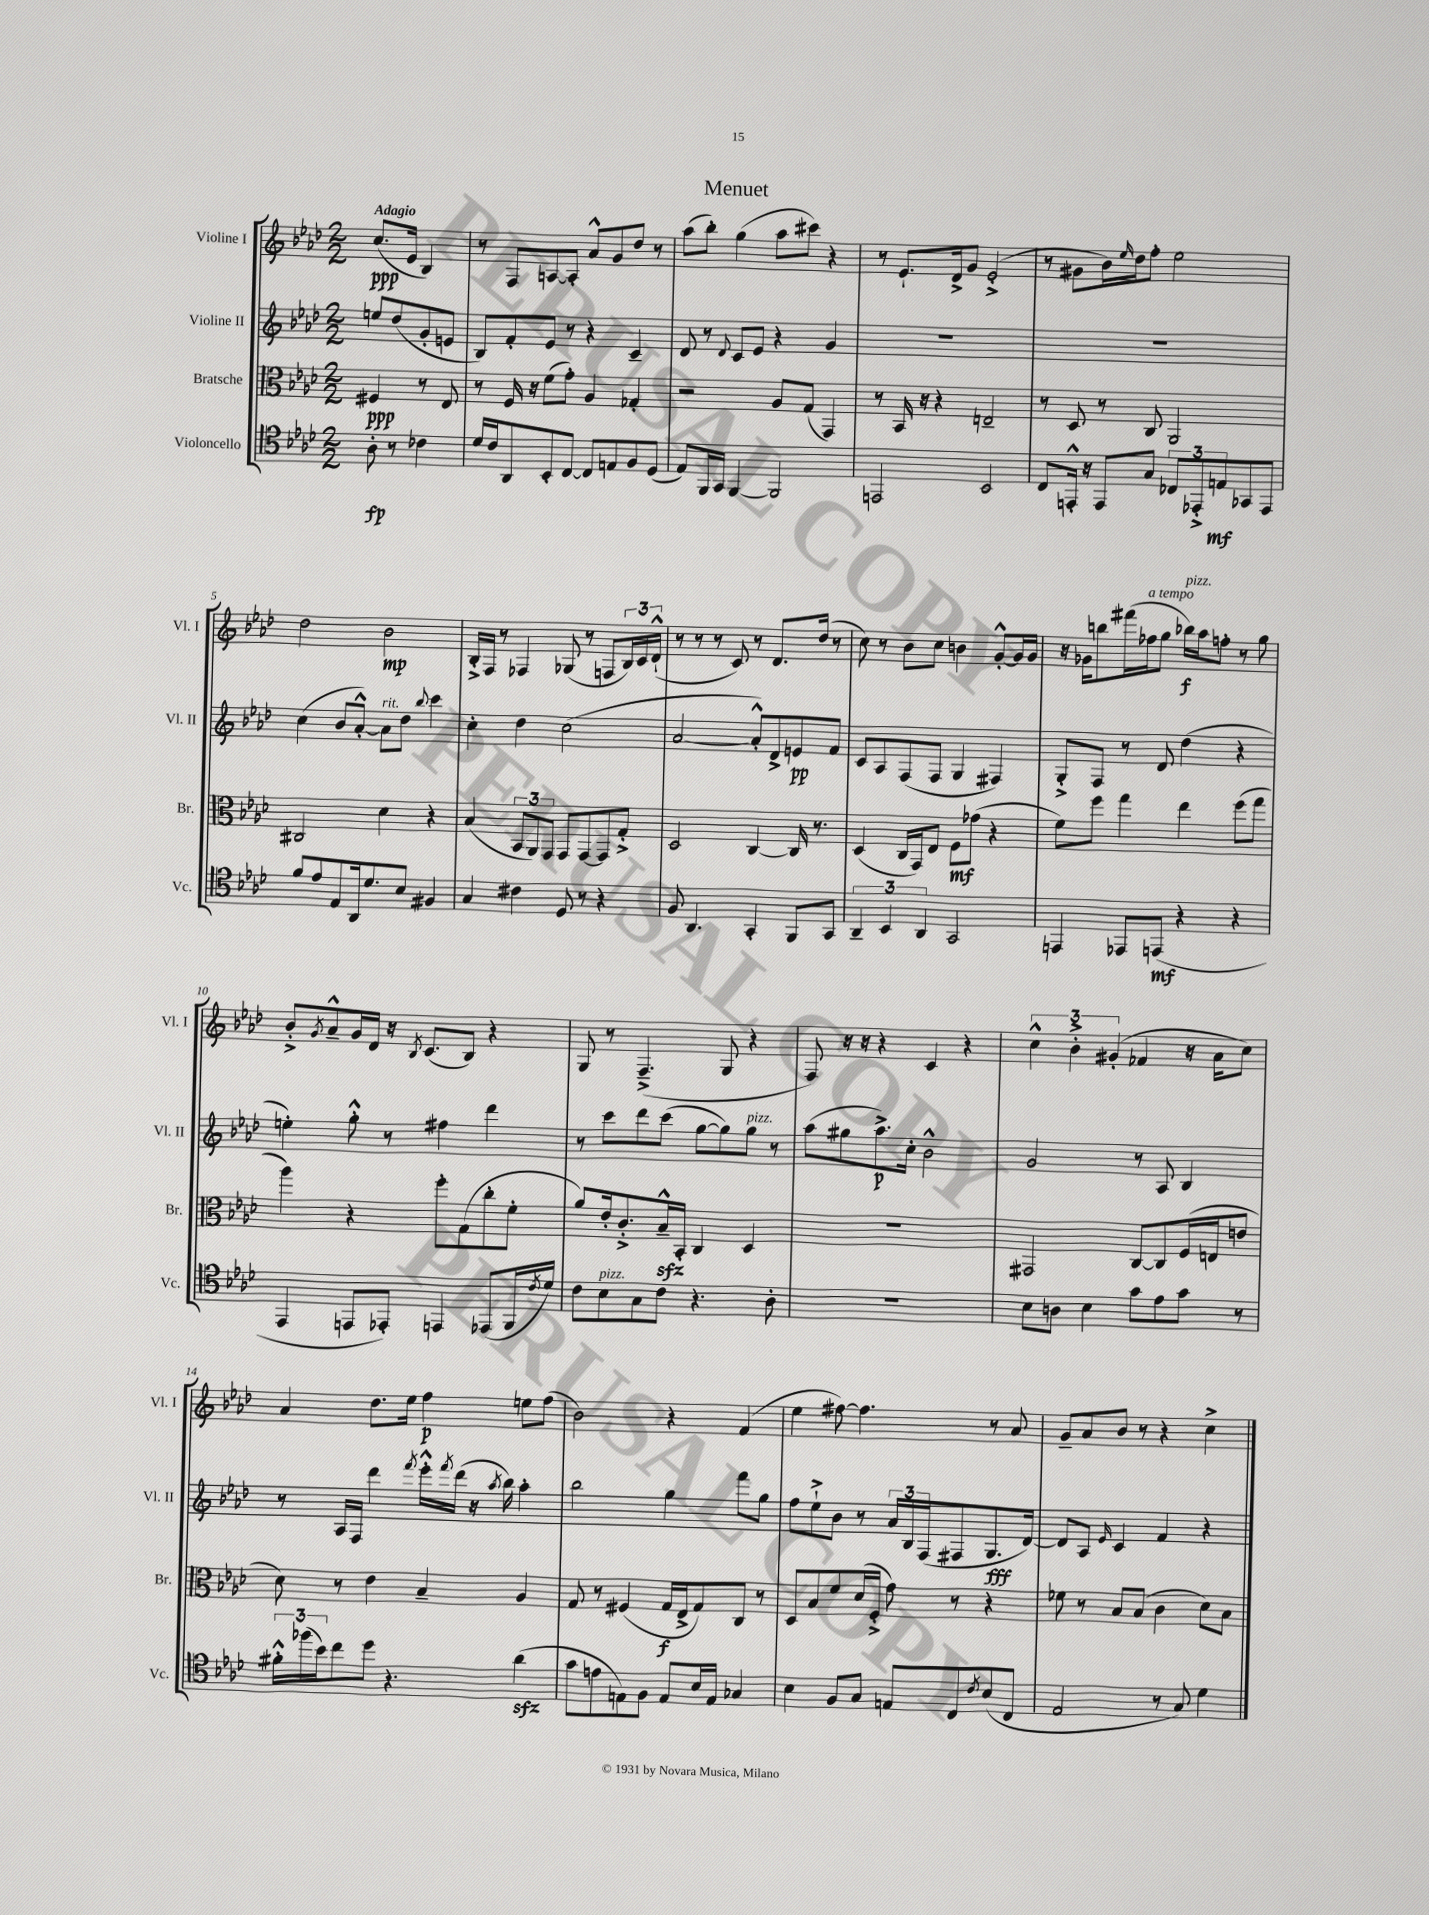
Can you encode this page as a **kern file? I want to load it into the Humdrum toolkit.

**kern	**dynam	**kern	**dynam	**kern	**dynam	**kern	**dynam
*part4	*part4	*part3	*part3	*part2	*part2	*part1	*part1
*staff4	*staff4	*staff3	*staff3	*staff2	*staff2	*staff1	*staff1
*I"Violoncello	*	*I"Bratsche	*	*I"Violine II	*	*I"Violine I	*
*I'Vc.	*	*I'Br.	*	*I'Vl. II	*	*I'Vl. I	*
*clefC4	*	*clefC3	*	*clefG2	*	*clefG2	*
*k[b-e-a-d-]	*	*k[b-e-a-d-]	*	*k[b-e-a-d-]	*	*k[b-e-a-d-]	*
*M2/2	*	*M2/2	*	*M2/2	*	*M2/2	*
=	=	=	=	=	=	=	=
!	!	!	!	!	!	!LO:TX:a:B:t=Adagio	!
8A-'\	fp	4F#X/	ppp	8een/L	.	(8.cc/L	ppp
8r	.	.	.	(8dd-/	.	.	.
.	.	.	.	.	.	16e-/Jk	.
4c-X\	.	8r	.	8g'/	.	4B-/)	.
.	.	8E-/	.	8en/J	.	.	.
=1	=1	=1	=1	=1	=1	=1	=1
16d-/LL	.	8r	.	8B-/L)	.	8r	.
16c/J	.	.	.	.	.	.	.
8AA-/	.	16F/	.	8f'/	.	8F/L	.
.	.	16r	.	.	.	.	.
8BB-'/	.	(8f\L	.	8e-/J	.	[8An/	.
[8C/J	.	8g'\J)	.	8r	.	8A'/J]	.
8C/L]	.	4A-/	.	4r	.	8a-^^/L	.
8En/	.	.	.	.	.	8g/	.
8F/	.	4G-X'/	.	4c~/	.	8dd-/J	.
(8D-/J	.	.	.	.	.	8r	.
=2	=2	=2	=2	=2	=2	=2	=2
8E-/L)	.	2r	.	8d-/	.	(8aa-\L	.
16FF/L	.	.	.	8r	.	8bb-'\J)	.
16GG/JJ	.	.	.	.	.	.	.
.	.	.	.	8qqd-/	.	.	.
[4FF/	.	.	.	8c/L	.	(4gg\	.
.	.	.	.	8e-/J	.	.	.
2FF/]	.	8A-/L	.	4r	.	8aa-\L	.
.	.	(8G/J	.	.	.	8ccc#X\J)	.
.	.	4GG/)	.	4g/	.	4r	.
=3	=3	=3	=3	=3	=3	=3	=3
2EEn/	.	8r	.	1r	.	8r	.
.	.	16BB-/	.	.	.	8.e-`/L	.
.	.	16r	.	.	.	.	.
.	.	4r	.	.	.	.	.
.	.	.	.	.	.	16d-^/k	.
.	.	.	.	.	.	8g/J	.
2BB-/	.	2En~/	.	.	.	(2e-'^/	.
=4	=4	=4	=4	=4	=4	=4	=4
8C/L	.	8r	.	1r	.	8r	.
16EEn'^^/Jk	.	8D-/	.	.	.	8g#X\L	.
16r	.	.	.	.	.	.	.
8EE/L	.	8r	.	.	.	16b-\L)	.
.	.	.	.	.	.	16qqee-/	.
.	.	.	.	.	.	16dd-\J	.
8G/J	.	8C/	.	.	.	8ff'\J	.
12C-X/L	.	2AA-/	.	.	.	2ee-\	.
12EE-X'^/	.	.	.	.	.	.	.
12En/	mf	.	.	.	.	.	.
8GG-X/	.	.	.	.	.	.	.
8EE-/J	.	.	.	.	.	.	.
!!LO:LB:g=z
=5	=5	=5	=5	=5	=5	=5	=5
8f/L	.	2C#X/	.	(4cc\	.	2dd-\	.
8e-/	.	.	.	.	.	.	.
8E-/	.	.	.	8b-/L	.	.	.
16AA-/k	.	.	.	[8a-'^^/J)	.	.	.
8.d-/	.	.	.	.	.	.	.
!	!	!	!	!LO:TX:a:i:t=rit.	!	!	!
.	.	4d-\	.	8a-\L]	.	2b-\	mp
8B-/J	.	.	.	8dd-\J	.	.	.
.	.	.	.	8qqbb-/	.	.	.
4F#X/	.	4r	.	4ccc\	.	.	.
=6	=6	=6	=6	=6	=6	=6	=6
4G/	.	(4B-/	.	4cc'\	.	16B-'^/LL	.
.	.	.	.	.	.	16F/JJ	.
.	.	.	.	.	.	8r	.
4c#X\	.	12BB-/L	.	4dd-\	.	4F-X/	.
.	.	12AA-/)	.	.	.	.	.
.	.	12GG/J	.	.	.	.	.
8D-/	.	8GG/L	.	(2cc\	.	(8G-X/	.
8r	.	[8GG/	.	.	.	8r	.
4r	.	8GG/]	.	.	.	8Fn/L	.
.	.	8G'^/J	.	.	.	24B-/L)	.
.	.	.	.	.	.	24c/	.
.	.	.	.	.	.	(24d-`^^/JJ	.
=7	=7	=7	=7	=7	=7	=7	=7
8F/	.	2D-/	.	[2a-/	.	8r	.
4.AA-/	.	.	.	.	.	8r	.
.	.	.	.	.	.	8r	.
.	.	.	.	.	.	8c/)	.
4GG'/	.	[4C/	.	8a-'^^/L])	.	8r	.
.	.	.	.	8d-^/	.	8.d-/L	.
8FF/L	.	16C/]	.	8en/	pp	.	.
.	.	8.r	.	.	.	(16dd-/Jk	.
8GG/J	.	.	.	8f/J	.	8r	.
=8	=8	=8	=8	=8	=8	=8	=8
6AA-~/	.	(4D-/	.	8c/L	.	8cc\)	.
.	.	.	.	8A-/	.	8r	.
6BB-/	.	.	.	.	.	.	.
.	.	16C/LL	.	(8F/	.	8b-\L	.
.	.	16GG/J)	.	.	.	.	.
6AA-/	.	.	.	.	.	.	.
.	.	8E-/J	.	8F/J	.	8cc\J	.
2GG/	.	8F\L	mf	4G/	.	4bn\	.
.	.	(8g-X\J	.	.	.	.	.
.	.	4r	.	4F#X/)	.	[8g'^^/L	.
.	.	.	.	.	.	16g/L]	.
.	.	.	.	.	.	16g/JJ	.
=9	=9	=9	=9	=9	=9	=9	=9
4EEn/	.	8f\L)	.	8G'^/L	.	16r	.
.	.	.	.	.	.	16g-X\KL	.
.	.	8ff\J	.	8F/J	.	8bbn\	.
8EE-X/L	.	4gg\	.	8r	.	(16fff#X\L	.
!	!	!	!	!	!	!LO:TX:a:i:t=a tempo	!
.	.	.	.	.	.	16ff-X\J	.
(8EEn/J	mf	.	.	8d-/	.	8gg\J	.
!	!	!	!	!	!	!LO:TX:a:i:t=pizz.	!
4r	.	4ee-\	.	(4dd-\	.	16bb-X\LL)	f
.	.	.	.	.	.	16aa-\J	.
.	.	.	.	.	.	8ffn'\J	.
4r	.	(8ff\L	.	4r	.	8r	.
.	.	8gg\J	.	.	.	8gg\	.
!!LO:LB:g=z
=10	=10	=10	=10	=10	=10	=10	=10
4EE-/	.	4aa-\)	.	4een'\)	.	8b-'^/L	.
.	.	.	.	.	.	8qg/	.
.	.	.	.	.	.	8a-~^^/	.
8EEn/L	.	4r	.	8gg'^^\	.	16g/L	.
.	.	.	.	.	.	16d-/JJ	.
8EE-X'/J)	.	.	.	8r	.	16r	.
.	.	.	.	.	.	8qB-/	.
.	.	.	.	.	.	(8.c/L	.
4EEn/	.	8ff'\L	.	4ff#X\	.	.	.
.	.	(8G\	.	.	.	8B-/J)	.
(8EE-X/L	.	8cc'\	.	4ddd-\	.	4r	.
16FF/L	.	8f'\J	.	.	.	.	.
8qc/	.	.	.	.	.	.	.
16d-/JJ)	.	.	.	.	.	.	.
=11	=11	=11	=11	=11	=11	=11	=11
8c\L	.	8a-/L)	.	8r	.	8G/	.
!LO:TX:a:i:t=pizz.	!	!	!	!	!	!	!
8B-\	.	16e-'/k	.	8ccc\L	.	8r	.
.	.	8.c'^/	.	.	.	.	.
8G\	.	.	.	8ddd-\	.	(4.F~^/	.
8c\J	.	16B-zz~^^/L	.	(8ccc\J	.	.	.
.	.	16BB-'/JJ	.	.	.	.	.
4.r	.	4C/	.	[8gg\L	.	.	.
.	.	.	.	8gg\])	.	8G/	.
!	!	!	!	!LO:TX:a:i:t=pizz.	!	!	!
.	.	4D-/	.	8gg\J	.	4r	.
8A-'\	.	.	.	8r	.	.	.
=12	=12	=12	=12	=12	=12	=12	=12
1r	.	1r	.	(8aa-\L	.	8F/)	.
.	.	.	.	8gg#X\	.	16r	.
.	.	.	.	.	.	16r	.
.	.	.	.	8.aa-^\)	p	4r	.
.	.	.	.	16cc'\Jk	.	.	.
.	.	.	.	2b-^^\	.	4c/	.
.	.	.	.	.	.	4r	.
=13	=13	=13	=13	=13	=13	=13	=13
8B-\L	.	2GG#X/	.	2g/	.	6cc^^\	.
8An\J	.	.	.	.	.	.	.
.	.	.	.	.	.	6b-'^\	.
4B-\	.	.	.	.	.	.	.
.	.	.	.	.	.	(6g#X'/	.
8g\L	.	[8C/L	.	8r	.	4f-X/	.
8e-\	.	8C/]	.	8A-/	.	.	.
8g\J	.	(16F/L	.	4B-/	.	16r	.
.	.	16En/J	.	.	.	16a-\KL	.
8r	.	8en/J	.	.	.	8cc\J)	.
!!LO:LB:g=z
=14	=14	=14	=14	=14	=14	=14	=14
24f#X'^^\LL	.	8d-\)	.	8r	.	4a-/	.
(24ff-X\	.	.	.	.	.	.	.
24b-\J)	.	.	.	.	.	.	.
8cc\	.	8r	.	16A-/LL	.	.	.
.	.	.	.	16F/JJ	.	.	.
8dd-\J	.	4e-\	.	4ddd-\	.	8.dd-\L	.
4.r	.	.	.	.	.	.	.
.	.	.	.	.	.	16ee-\Jk	.
.	.	.	.	8qfff/	.	.	.
.	.	4B-~/	.	16eee-'^^\LL	.	4ff\	p
.	.	.	.	8qfff/	.	.	.
.	.	.	.	(16ddd-\JJ	.	.	.
.	.	.	.	16r	.	.	.
.	.	.	.	8qaa-/	.	.	.
.	.	.	.	16bb-\)	.	.	.
(4a-zz\	.	4A-/	.	4aa-'\	.	8een\L	.
.	.	.	.	.	.	(8ff\J	.
=15	=15	=15	=15	=15	=15	=15	=15
8g\L	.	8G/	.	2bb-\	.	2b-\)	.
8en\	.	8r	.	.	.	.	.
8En\)	.	(4F#X/	.	.	.	.	.
8F\J	.	.	.	.	.	.	.
8E/L	.	16G/LL	f	4gg\	.	4r	.
.	.	16E-^/J	.	.	.	.	.
16B-/L	.	8G/)	.	.	.	.	.
16E/JJ	.	.	.	.	.	.	.
4G-X/	.	8C/J	.	8fff\L	.	(4f/	.
.	.	8r	.	8gg\J	.	.	.
=16	=16	=16	=16	=16	=16	=16	=16
4B-\	.	8D-/L	.	8ff\L	.	4ee-\	.
.	.	8B-/	.	8ee-`^\	.	.	.
8F/L	.	8f/	.	8b-\J	.	[8ff#X\)	.
8G/J	.	(16d-/L	.	8r	.	4.ff#\]	.
.	.	16F'^/JJ	.	.	.	.	.
8En/L	.	8g\)	.	24a-/LL	.	.	.
.	.	.	.	24B-/	.	.	.
.	.	.	.	(24F/J	.	.	.
8C/	.	8r	.	8F#X/	.	.	.
8qc/	.	.	.	.	.	.	.
(8B-/	.	4r	.	8.G/	fff	8r	.
8C/J	.	.	.	.	.	8a-/	.
.	.	.	.	[16d-/Jk)	.	.	.
=17	=17	=17	=17	=17	=17	=17	=17
2E-/	.	8f-X\	.	8d-/L]	.	8g~/L	.
.	.	8r	.	8A-/J	.	8a-/	.
.	.	.	.	16qqe-/	.	.	.
.	.	8B-/L	.	4c/	.	8b-/J	.
.	.	(8B-/J	.	.	.	8r	.
8r	.	4c\	.	4f/	.	4r	.
8G/)	.	.	.	.	.	.	.
4d-\	.	8d-\L)	.	4r	.	4cc^\	.
.	.	8B-\J	.	.	.	.	.
==	==	==	==	==	==	==	==
*-	*-	*-	*-	*-	*-	*-	*-
